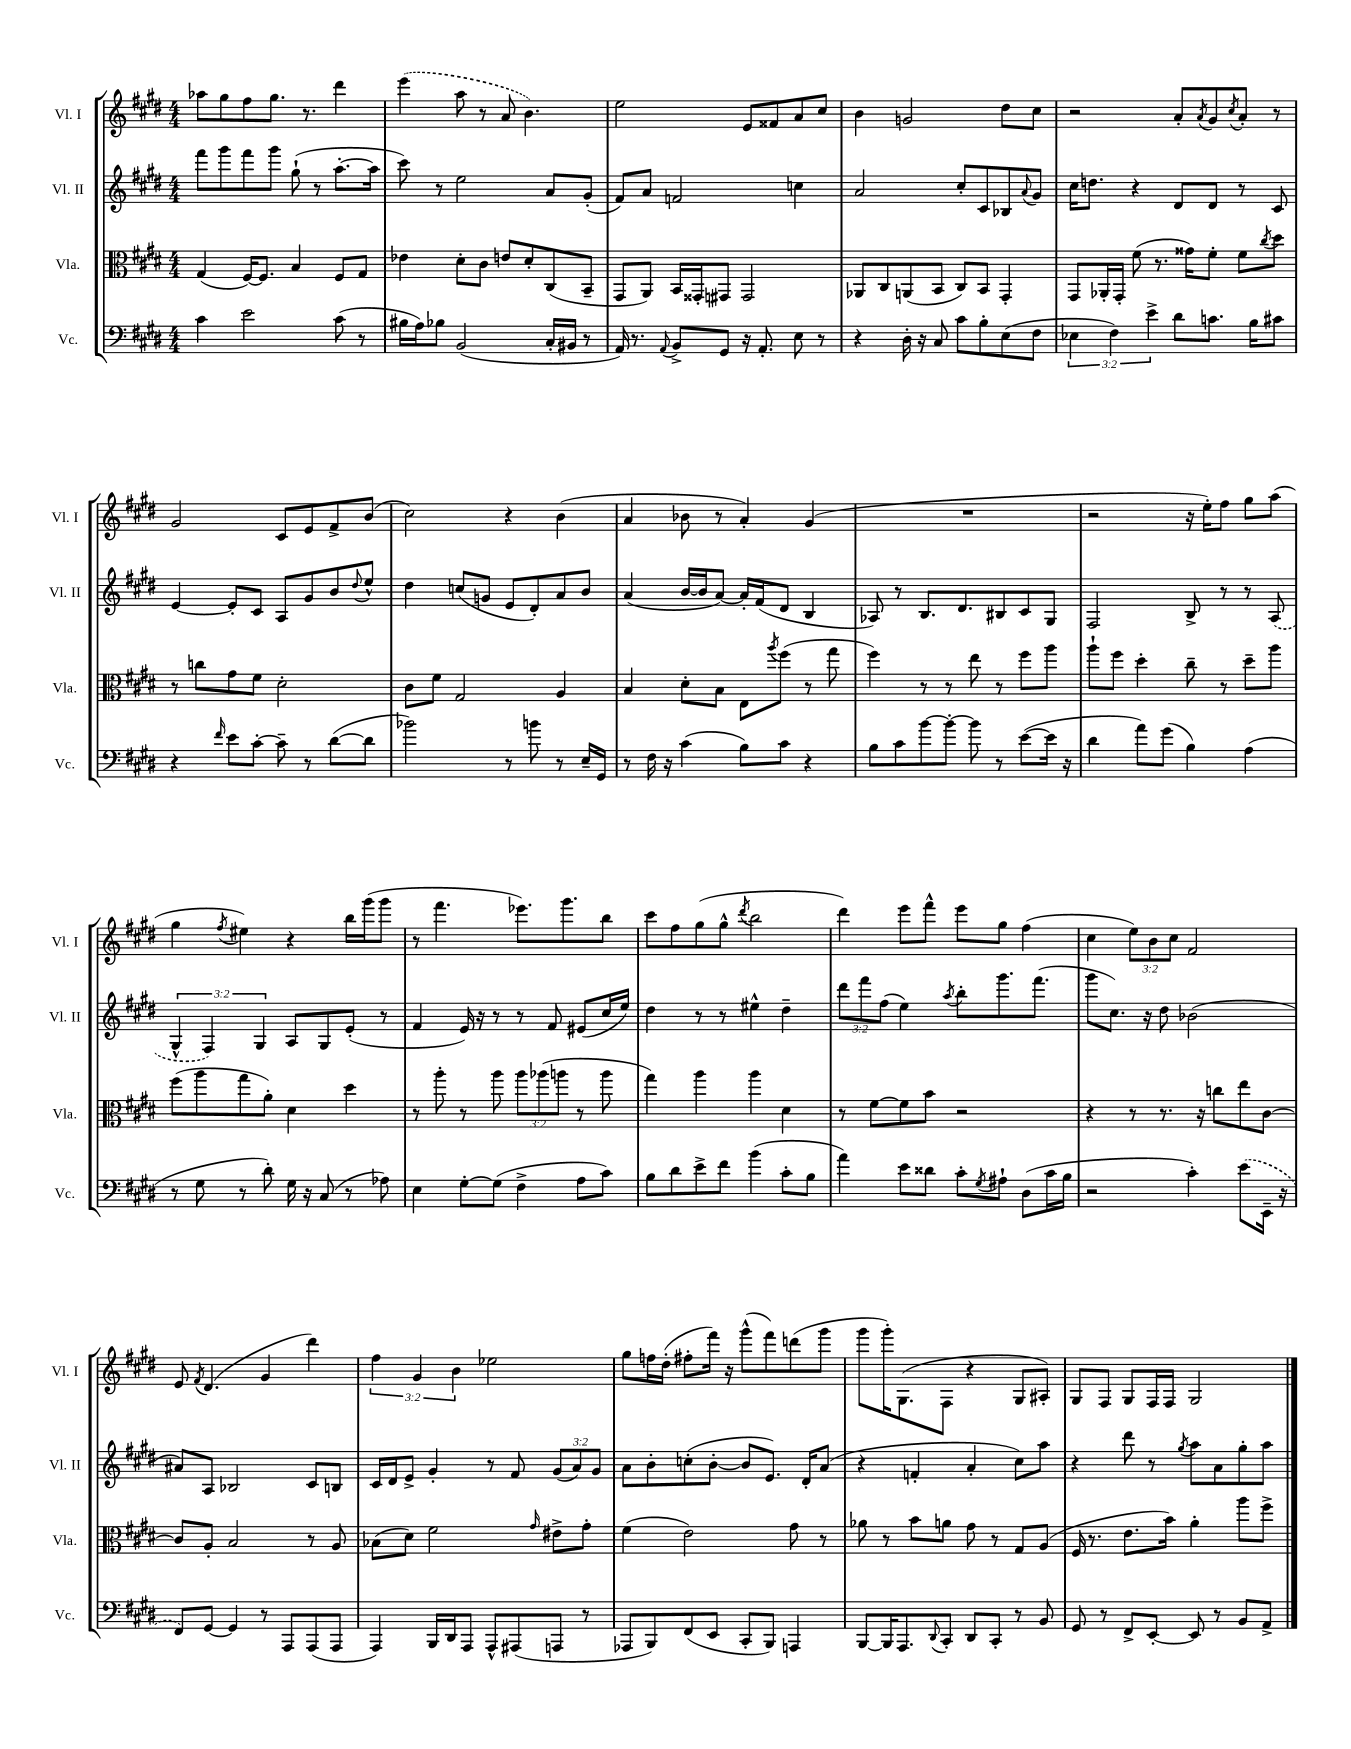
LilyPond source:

<<
\new StaffGroup <<
\new Staff = "s0" \with { instrumentName = "Vl. I" shortInstrumentName = "Vl. I" } {
    \clef treble \key e \major \numericTimeSignature \time 4/4 \override Staff.TupletNumber.text = #tuplet-number::calc-fraction-text
    aes''8 gis''8 fis''8 gis''8. r8. dis'''4 |
    \once \slurDashed e'''4( a''8 r8 a'8 b'4.) |
    e''2 e'8 fisis'8 a'8 cis''8 |
    b'4 g'2 dis''8 cis''8 |
    r2 a'8-. \acciaccatura { a'8 } gis'8 \acciaccatura { cis''8 } a'8-. r8 |
    gis'2 cis'8 e'8 fis'8-> b'8( |
    cis''2) r4 b'4( |
    a'4 bes'8 r8 a'4-.) gis'4( |
    R1 |
    r2 r16 e''16-.) fis''8 gis''8 a''8( |
    gis''4 \acciaccatura { fis''8 } eis''4) r4 b''16 gis'''16( gis'''8 |
    r8 fis'''4. ees'''8.) gis'''8. b''8 |
    cis'''8 fis''8 gis''8( gis''8-^ \acciaccatura { dis'''8 } b''2 |
    dis'''4) e'''8 fis'''8-^ e'''8 gis''8 fis''4( |
    cis''4 \tuplet 3/2 { e''8) b'8 cis''8 } fis'2 |
    e'8 \acciaccatura { fis'8 } dis'4.( gis'4 dis'''4) |
    \tuplet 3/2 { fis''4 gis'4 b'4 } ees''2 |
    gis''8 f''16 dis''16-.( fis''8-. fis'''16) r16 gis'''8-^( fis'''8) d'''8( gis'''8 |
    gis'''8 gis'''16-.) gis8.( fis8 r4 gis8 ais8-.) |
    gis8 fis8 gis8 fis16 fis16 gis2 \bar "|." |
}
\new Staff = "s1" \with { instrumentName = "Vl. II" shortInstrumentName = "Vl. II" } {
    \clef treble \key e \major \numericTimeSignature \time 4/4 \override Staff.TupletNumber.text = #tuplet-number::calc-fraction-text
    fis'''8 gis'''8 fis'''8 gis'''8 gis''8-!( r8 a''8.~-. a''16 |
    cis'''8) r8 e''2 a'8 gis'8-.( |
    fis'8) a'8 f'2 c''4 |
    a'2 cis''8-. cis'8 bes8 \appoggiatura { a'8 } gis'8 |
    cis''16 d''8. r4 dis'8 dis'8 r8 cis'8 |
    e'4~ e'8-. cis'8 a8 gis'8 b'8 \appoggiatura { dis''8 } e''8-^ |
    dis''4 c''8( g'8 e'8 dis'8-.) a'8 b'8 |
    a'4( b'16~ b'16 a'8~) a'16-. fis'16( dis'8 b4 |
    aes8) r8 b8. dis'8. bis8 cis'8 gis8 |
    fis2 b8-> r8 r8 \once \slurDashed a8( |
    \tuplet 3/2 { gis4-^ fis4) gis4 } a8 gis8 e'8-.( r8 |
    fis'4 e'16) r16 r8 r8 fis'8 eis'8( cis''16 e''16) |
    dis''4 r8 r8 eis''4-^ dis''4-- |
    \tuplet 3/2 { dis'''8 fis'''8 fis''8( } e''4) \acciaccatura { a''8 } b''8-. gis'''8. fis'''8.( |
    gis'''8 cis''8.) r16 dis''8 bes'2( |
    ais'8) a8 bes2 cis'8 b8 |
    cis'16 dis'16 e'8-> gis'4-. r8 fis'8 \tuplet 3/2 { gis'8( a'8) gis'8 } |
    a'8 b'8-. c''8-.( b'8~-. b'8 e'8.) dis'16-. a'8( |
    r4 f'4-. a'4-. cis''8) a''8 |
    r4 dis'''8 r8 \acciaccatura { gis''8 } a''8 a'8 gis''8-. a''8 \bar "|." |
}
\new Staff = "s2" \with { instrumentName = "Vla." shortInstrumentName = "Vla." } {
    \clef alto \key e \major \numericTimeSignature \time 4/4 \override Staff.TupletNumber.text = #tuplet-number::calc-fraction-text
    gis4( fis16~) fis8. b4 fis8 gis8 |
    ees'4 dis'8-. cis'8 e'8 dis'8-. cis8( b,8-- |
    gis,8 a,8) b,16 gisis,16-. gis,8 gis,2 |
    aes,8 cis8 a,8( b,8 cis8) b,8 gis,4-. |
    gis,8 aes,16-. gis,16-. fis'8( r8. gisis'16) fis'8-. fis'8 \acciaccatura { cis''8 } dis''8 |
    r8 c''8 gis'8 fis'8 dis'2-. |
    cis'8 fis'8 gis2 a4 |
    b4 dis'8-. b8 e8 \acciaccatura { a''8 } fis''8( r8 gis''8 |
    fis''4) r8 r8 e''8 r8 fis''8 a''8 |
    a''8-! fis''8 dis''4-. cis''8-- r8 dis''8-- a''8 |
    fis''8( a''8 gis''8 a'8-.) dis'4 dis''4 |
    r8 a''8-. r8 a''8 \tuplet 3/2 { a''8 aes''8( a''8 } r8 a''8 |
    gis''4) a''4 a''4 dis'4 |
    r8 fis'8~ fis'8 b'8 r2 |
    r4 r8 r8. r16 c''8 e''8 cis'8~ |
    cis'8 a8-. b2 r8 a8 |
    bes8( dis'8) fis'2 \grace { gis'16 } eis'8-> gis'8-. |
    fis'4( e'2) gis'8 r8 |
    aes'8 r8 b'8 a'8 gis'8 r8 gis8 a8( |
    fis16 r8. e'8. b'16) a'4-. a''8 fis''8-> \bar "|." |
}
\new Staff = "s3" \with { instrumentName = "Vc." shortInstrumentName = "Vc." } {
    \clef bass \key e \major \numericTimeSignature \time 4/4 \override Staff.TupletNumber.text = #tuplet-number::calc-fraction-text
    cis'4 e'2 cis'8( r8 |
    bis16 a16) bes8 b,2( cis16-. bis,16 r8 |
    a,16) r8. \appoggiatura { a,8 } b,8-> gis,8 r16 a,8.-. e8 r8 |
    r4 dis16-. r16 cis8 cis'8 b8-. e8( fis8 |
    \tuplet 3/2 { ees4 fis4) e'4-> } dis'8 c'8. b16 cis'8 |
    r4 \grace { fis'16 } e'8 cis'8~-. cis'8-- r8 dis'8~( dis'8 |
    bes'2) r8 b'8 r8 e16-- gis,16 |
    r8 fis16 r16 cis'4( b8) cis'8 r4 |
    b8 cis'8 b'8~ b'8~-. b'8 r8 e'8~( e'16 r16 |
    dis'4 a'8) gis'8( b4) a4( |
    r8 gis8 r8 dis'8-.) gis16 r16 cis8( r8 aes8) |
    e4 gis8~-. gis8( fis4-> a8 cis'8) |
    b8 dis'8 e'8-> fis'8 b'4( cis'8-. b8 |
    a'4) e'8 disis'8 cis'8-. \acciaccatura { gis8 } ais8-! dis8( cis'16 b16 |
    r2 cis'4-.) \once \slurDashed e'8( e,16-- r16 |
    fis,8) gis,8~ gis,4 r8 a,,8 a,,8( a,,8 |
    a,,4) b,,16 dis,16 a,,8 a,,8-^ ais,,8( a,,8 r8 |
    aes,,8 b,,8) fis,8( e,8 cis,8-. b,,8) a,,4 |
    b,,8~ b,,16 a,,8. \appoggiatura { dis,8 } cis,8-. dis,8 cis,8-. r8 b,8 |
    gis,8 r8 fis,8-> e,8~-. e,8 r8 b,8 a,8-> \bar "|." |
}
>>
>>
\layout { \context { \Score \remove "Bar_number_engraver" } }
